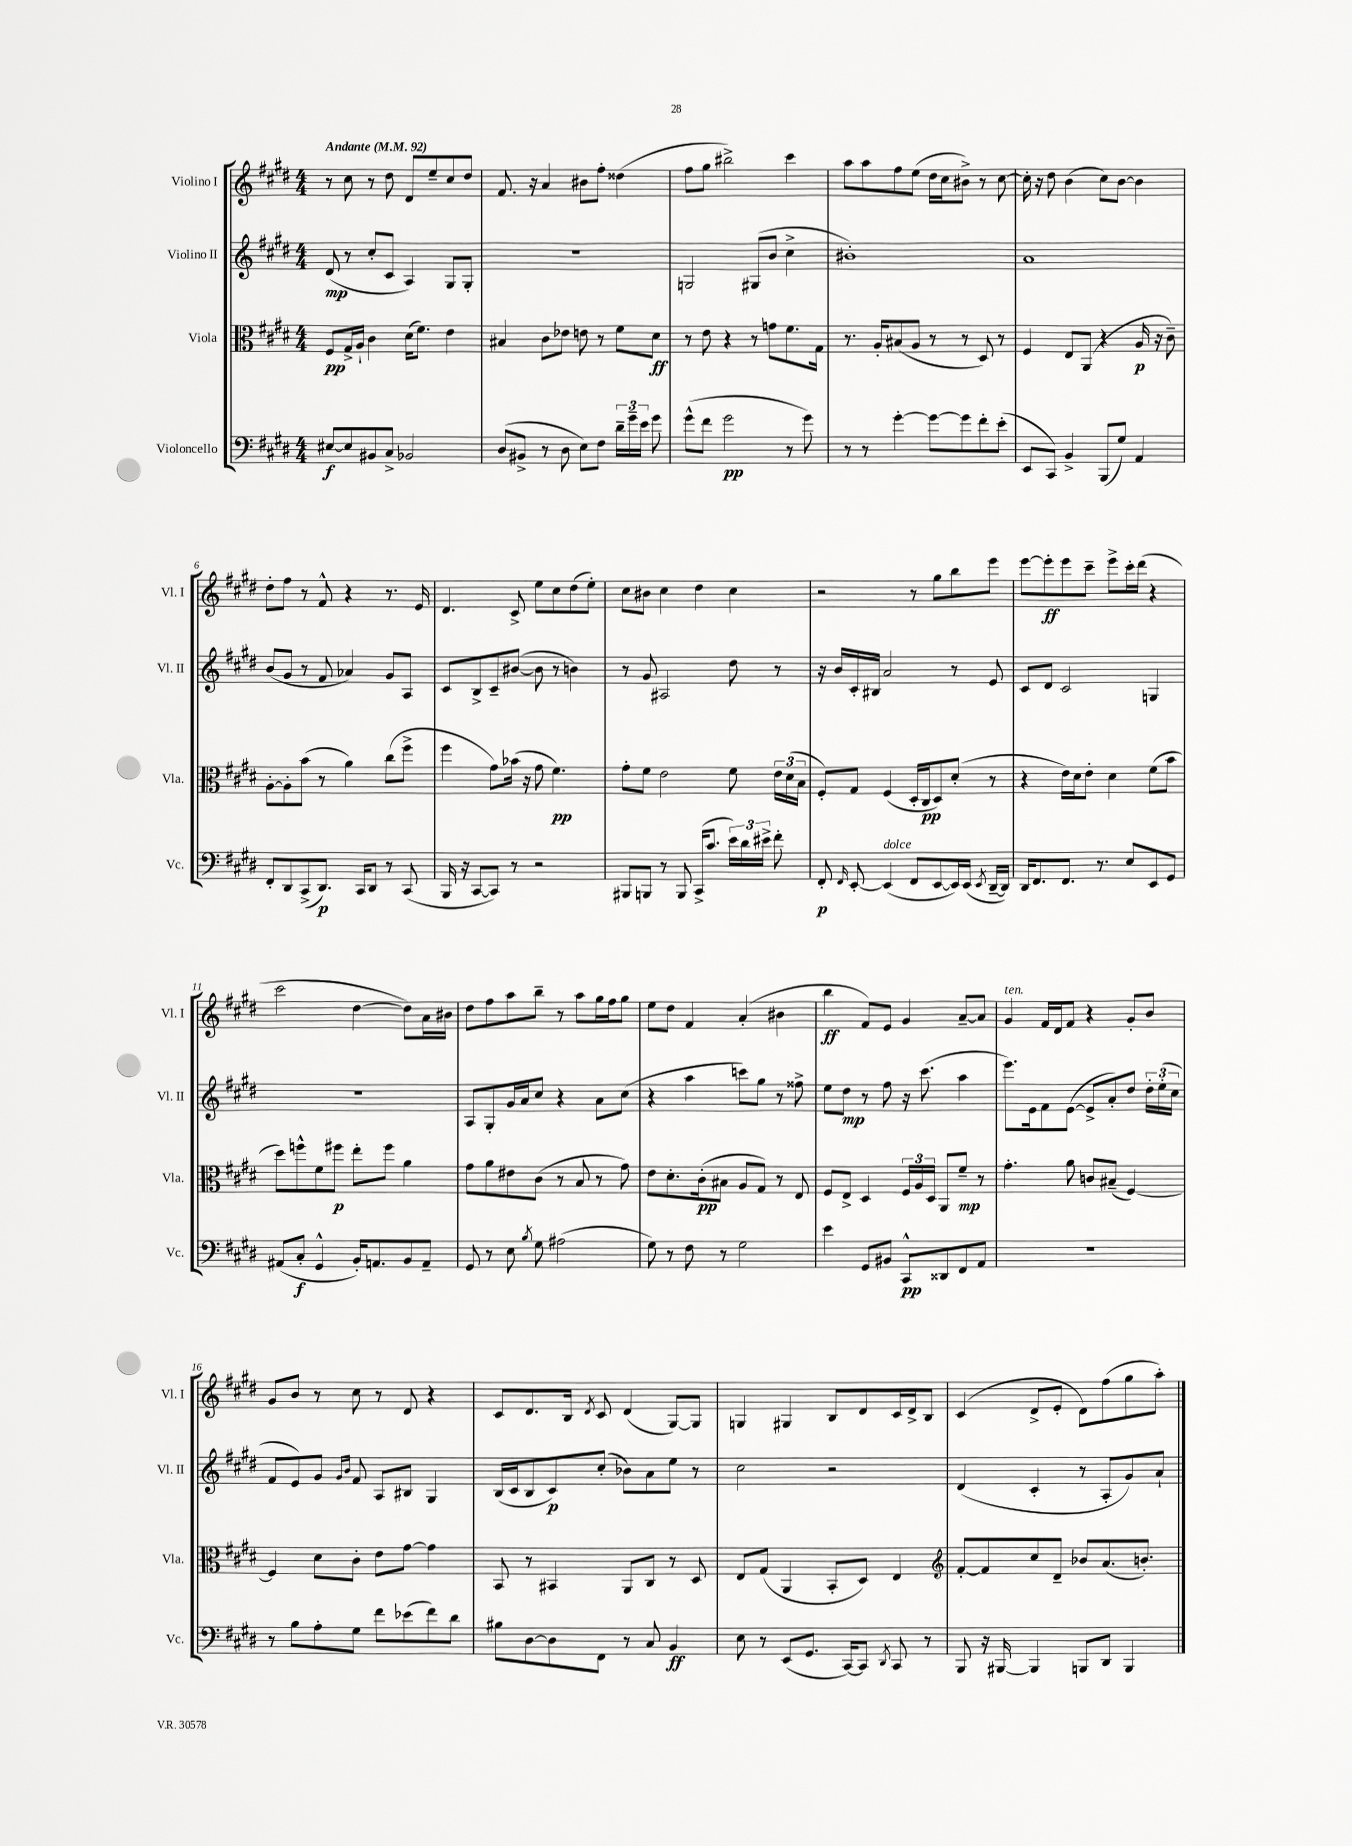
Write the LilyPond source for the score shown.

<<
\new StaffGroup <<
\new Staff = "s0" \with { instrumentName = "Violino I" shortInstrumentName = "Vl. I" } {
    \clef treble \key e \major \numericTimeSignature \time 4/4 \tempo "Andante" 4 = 92
    \autoBeamOff r8 cis''8 r8 dis''8 dis'8[ e''8-- cis''8 dis''8] |
    fis'8. r16 a'4 bis'8[ fis''8]-. disis''4( |
    fis''8[ gis''8] bis''2->) cis'''4 |
    a''8[ a''8 fis''8 e''8]( dis''16[ cis''16 bis'8]->) r8 cis''8~ |
    cis''16-. r16 dis''8 b'4( cis''8[) b'8]~ b'4 |
    dis''8[-. fis''8] r8 fis'8-^ r4 r8. e'16 |
    dis'4. cis'8-> e''8[ cis''8 dis''8( e''8]-.) |
    cis''8[ bis'8] cis''4 dis''4 cis''4 |
    r2 r8 gis''8[ b''8 e'''8] |
    e'''8[~ e'''8-.\ff e'''8 cis'''8]-- e'''8[-> cis'''16-. dis'''16]( r4 |
    cis'''2 dis''4~ dis''8[) a'16 bis'16] |
    dis''8[ fis''8 a''8 b''8]-- r8 a''8[ gis''16 fis''16 gis''8] |
    e''8[ dis''8] fis'4 a'4-.( bis'4 |
    b''4\ff fis'8[) e'8] gis'4 a'8[~-- a'8] |
    gis'4^\markup { \italic "ten." } fis'16[ dis'16 fis'8] r4 gis'8[-. b'8] |
    gis'8[ b'8] r8 cis''8 r8 dis'8 r4 |
    cis'8[ dis'8. b16] \acciaccatura { dis'8 } cis'8 dis'4( gis8[~) gis8] |
    g4 gis4 b8[ dis'8 cis'16 dis'16-> b8] |
    cis'4( dis'8[-> e'8]-. dis'8[) fis''8( gis''8 a''8]-.) \bar "|." |
}
\new Staff = "s1" \with { instrumentName = "Violino II" shortInstrumentName = "Vl. II" } {
    \clef treble \key e \major \numericTimeSignature \time 4/4
    \autoBeamOff dis'8\mp( r8 cis''8[-. cis'8] a4) gis8[ gis8]-. |
    R1 |
    g2 gis8[( b'8] cis''4-> |
    bis'1-.) |
    a'1 |
    b'8[( gis'8] r8 fis'8 aes'4) gis'8[ a8] |
    cis'8[ b8-> cis'8-- bis'8]~( bis'8 r8 b'4) |
    r8 gis'8 ais2 dis''8 r8 |
    r16 b'16[ cis'16-. bis16] a'2 r8 e'8 |
    cis'8[ dis'8] cis'2 g4 |
    R1 |
    a8[ gis8-. gis'16 a'16 cis''8] r4 a'8[ cis''8]( |
    r4 a''4 c'''8[) gis''8] r8 fisis''8-> |
    e''8[ dis''8]\mp r8 fis''8 r16 cis'''8.( a''4 |
    e'''8.[) e'16 fis'8 e'8]~( e'8[-> a'8-.) dis''8] \tuplet 3/2 { dis''16[-. e''16-.( cis''16] } |
    fis'8[ e'8) gis'8] \grace { gis'16[ b'16] } fis'8 a8[ bis8] gis4 |
    b16[( cis'16 b8 cis'8\p) cis''8]-.( bes'8[) a'8 e''8] r8 |
    cis''2 r2 |
    dis'4( cis'4-. r8 a8[-. gis'8) a'8]-! \bar "|." |
}
\new Staff = "s2" \with { instrumentName = "Viola" shortInstrumentName = "Vla." } {
    \clef alto \key e \major \numericTimeSignature \time 4/4
    \autoBeamOff fis8[\pp gis16-> a16]-! cis'4 dis'16[( fis'8.]) e'4 |
    bis4 cis'8[ ees'8] e'8 r8 fis'8[ dis'8]\ff |
    r8 e'8 r4 r8 g'8[ fis'8. gis16] |
    r8. a16[-. bis8( a8] r8 r8 dis8) r8 |
    fis4 e8[ a,8]( r4 a16\p r16 cis'8--) |
    a8[~-. a8-. b'8]( r8 a'4) cis''8[( fis''8]-> |
    fis''4 gis'8[) bes'16]( r16 gis'8 fis'4.\pp) |
    gis'8[-. fis'8] e'2 fis'8 \tuplet 3/2 { e'16[ dis'16( b16] } |
    fis8[-.) gis8] fis4( dis16[-. cis16\pp dis8) dis'8]-.( r8 |
    r4 e'16[) dis'16 e'8]-. dis'4 fis'8[( b'8] |
    dis''8[) f''8-^ fis'8 fis''8]\p e''8[-. fis''8] a'4 |
    gis'8[ a'8 eis'8 cis'8]( r8 b8 r8 gis'8) |
    e'8[ dis'8.-. cis'16-.\pp( bis8] a8[ gis8]) r8 e8 |
    fis8[ e8]-> dis4 \tuplet 3/2 { fis16[ a16 dis16] } a,8[ fis'8]--\mp r8 |
    gis'4.-. a'8 c'8[ bis8]--( fis4~) |
    fis4 dis'8[ cis'8]-. e'8[ gis'8]~ gis'4 |
    b,8 r8 bis,4 a,8[ cis8] r8 dis8 |
    e8[ gis8]( a,4 b,8[-. dis8]) e4 |
    \clef treble fis'8[~-. fis'8 cis''8 dis'8]-- bes'8[ a'8.( b'8.]-.) \bar "|." |
}
\new Staff = "s3" \with { instrumentName = "Violoncello" shortInstrumentName = "Vc." } {
    \clef bass \key e \major \numericTimeSignature \time 4/4
    \autoBeamOff eis8[~\f eis8 bis,8 cis8]-> bes,2 |
    dis8[( bis,8]-> r8 dis8 e8[) fis8] \tuplet 3/2 { dis'16[-- gis'16-- e'16] } gis'8 |
    gis'8[-^( fis'8] gis'2\pp r8 gis'8) |
    r8 r8 gis'4~-. gis'8[~ gis'8 fis'8-. e'8]-.( |
    e,8[ cis,8]) b,4-> b,,8[( gis8]) a,4 |
    fis,8[-. dis,8 cis,8->( dis,8.]\p) cis,16[ dis,8] r8 cis,8( |
    b,,16 r16 cis,8[~ cis,8]) r8 r2 |
    bis,,8[ b,,8] r8 b,,8 cis,16[->( cis'8.] \tuplet 3/2 { e'16[) dis'16 eis'16]-> } fis'8-. |
    fis,8-.\p \grace { fis,16 } e,8~-. e,4^\markup { \italic "dolce" }( fis,8[ e,8~ e,16) e,16]( \acciaccatura { e,8 } dis,16[~-- dis,16]) |
    dis,16[ fis,8. fis,8.] r8. e8[ e,8 gis,8] |
    ais,8[( cis8]-.\f gis,4-^ b,16[-.) a,8. b,8 a,8]-- |
    gis,8 r8 e8 \acciaccatura { b8 } gis8 ais2( |
    gis8) r8 fis8 r8 gis2 |
    e'4 gis,8[ bis,8] cis,8[-^\pp disis,8 fis,8 a,8] |
    r1 |
    r8 b8[ a8-. gis8] fis'8[ ees'8( fis'8) dis'8] |
    bis8[ dis8~ dis8 fis,8] r8 cis8 b,4\ff |
    e8 r8 e,8[( gis,8.] cis,16[~) cis,8] \acciaccatura { dis,8 } cis,8 r8 |
    b,,8 r16 bis,,16~ bis,,4 b,,8[ dis,8] b,,4 \bar "|." |
}
>>
>>
